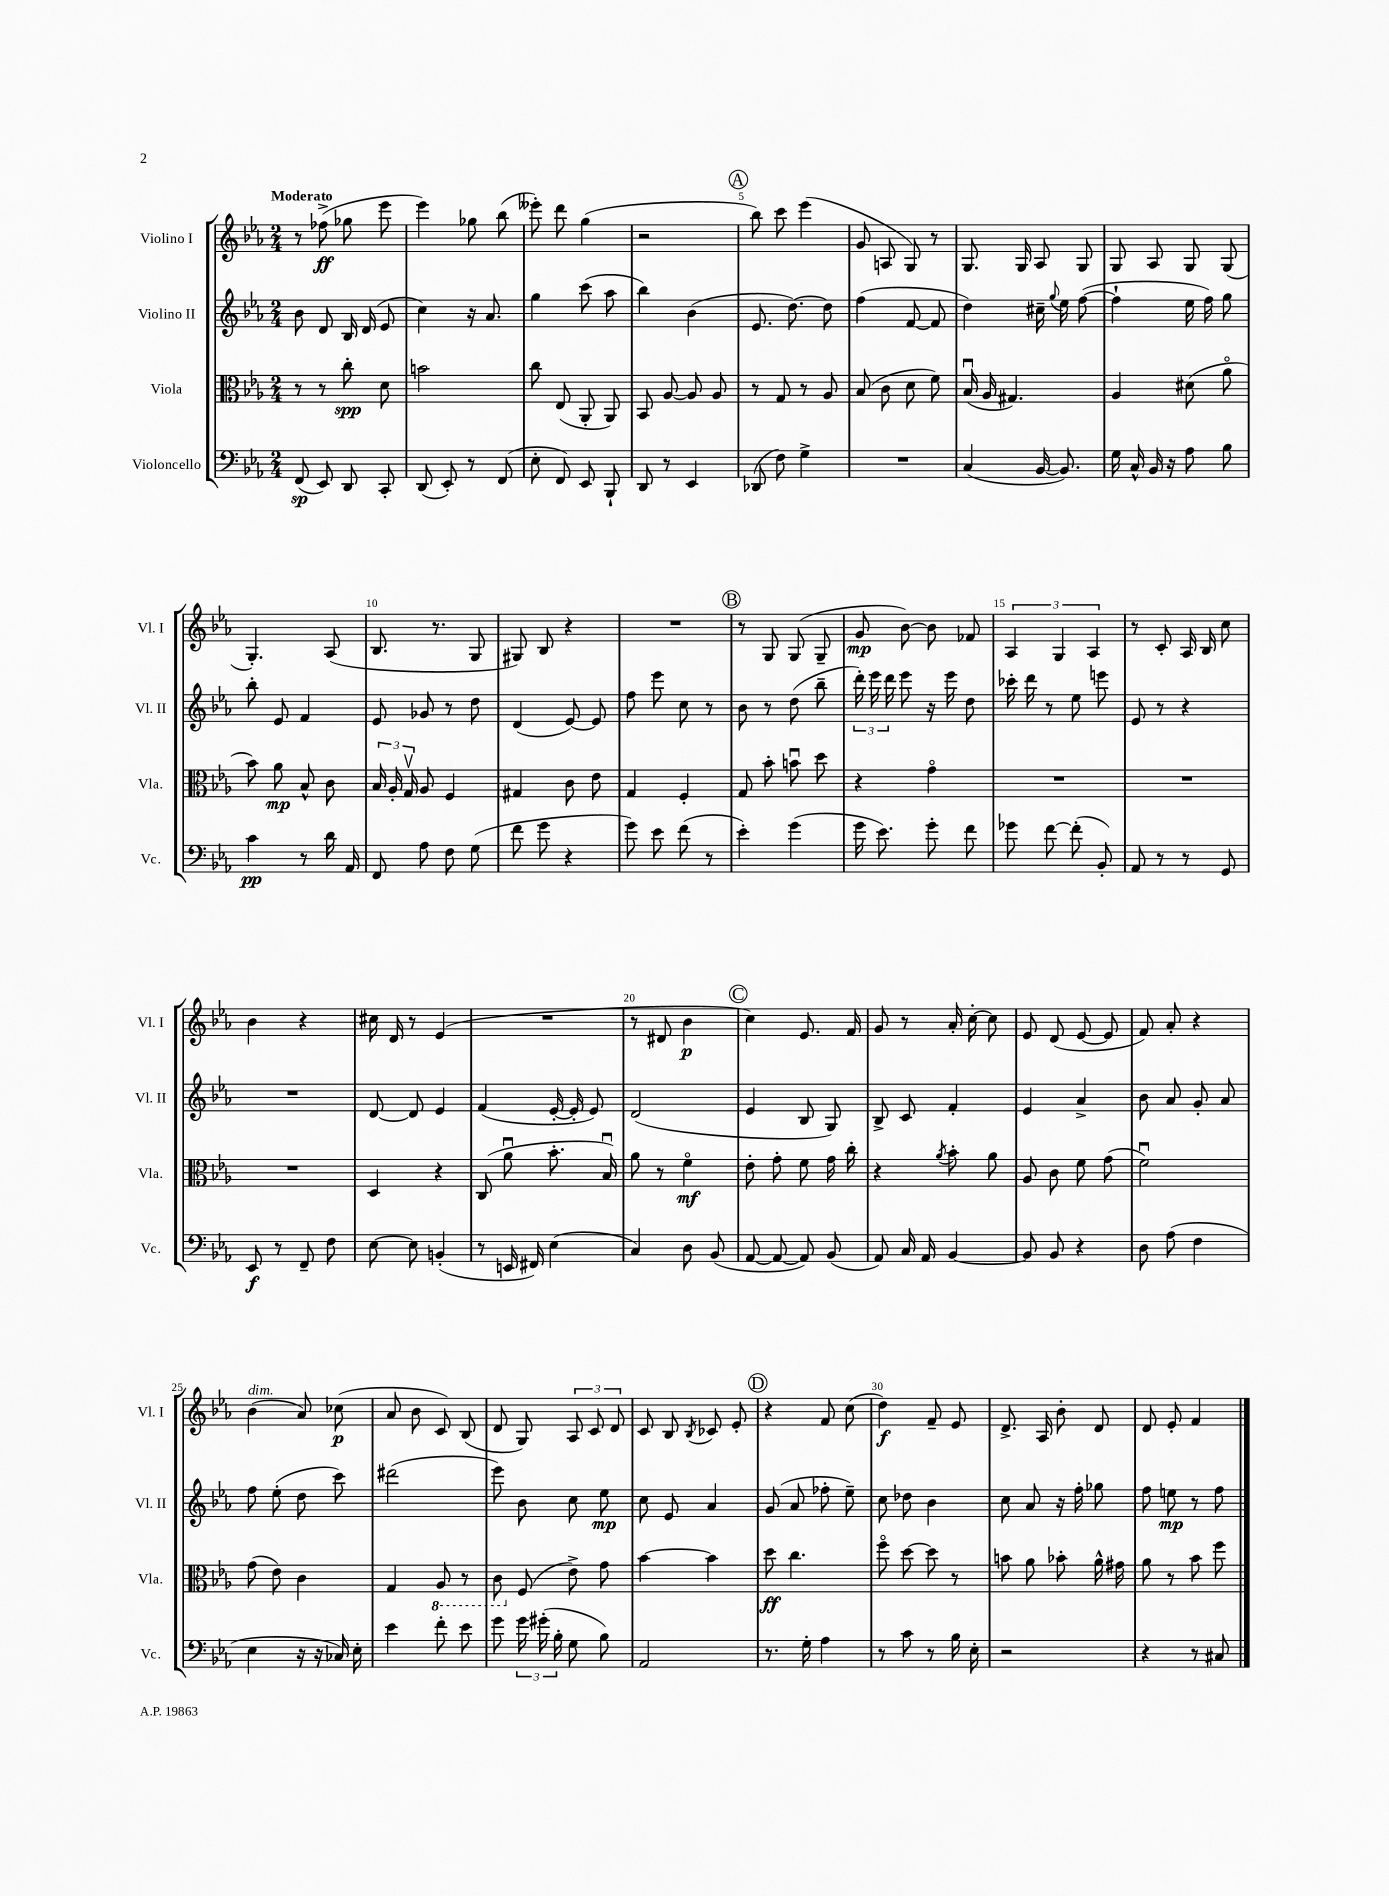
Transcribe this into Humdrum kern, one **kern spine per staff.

**kern	**kern	**kern	**kern
*staff4	*staff3	*staff2	*staff1
*clefF4	*clefC3	*clefG2	*clefG2
*k[b-e-a-]	*k[b-e-a-]	*k[b-e-a-]	*k[b-e-a-]
*M2/4	*M2/4	*M2/4	*M2/4
(8FF	8r	8b-	8r
8EE-)	8r	8d	(8ff-^
8DD	8cc'	16B-	8gg-
.	.	(16d	.
8CC'	8d	8e-	8eee-
=	=	=	=
(8DD	2b	4cc)	4eee-)
8EE-')	.	.	.
8r	.	16r	8gg-
.	.	8.a-	.
(8FF	.	.	(8bb-
=	=	=	=
8E-'	8cc	4gg	8eee--')
8FF)	(8E-	.	8ddd
8EE-	8AA-'	(8ccc	(4gg
8BBB-`	8AA-)	8aa-	.
=	=	=	=
8DD	8BB-	4bb-)	2r
8r	[8A-	.	.
4EE-	8A-]	(4b-	.
.	8A-	.	.
=	=	=	=
(8DD-	8r	8.e-	8bb-)
8F)	8G	.	8ccc
.	.	[8.dd)	.
4G^	8r	.	(4eee-
.	8A-	8dd]	.
=	=	=	=
2r	(8B-	(4ff	8g
.	8c	.	8A
.	8d	[8f	8G)
.	8f)	8f]	8r
=	=	=	=
(4C	(16B-u	4dd)	8.G
.	16A-	.	.
.	4.G#)	.	.
.	.	.	16G
[16BB-	.	16cc#~	8A-
.	.	8qqgg	.
8.BB-])	.	16ee-	.
.	.	([8ff	8G
=	=	=	=
16G	4A-	4ff`]	8G
16C^^	.	.	.
16BB-	.	.	8A-
16r	.	.	.
8A-	(8d#	16ee-	8G
.	.	16ff)	.
8B-	8a-o	8gg	(8G
=	=	=	=
4c	8b-)	8bb-'	4.G')
.	8a-	8e-	.
8r	8B-^^	4f	.
16d	8c	.	(8A-
16AA-	.	.	.
=	=	=	=
8FF	24B-	8e-	8.B-
.	24A-'	.	.
.	24Gv	.	.
8A-	8A-	8g-	.
.	.	.	8.r
8F	4F	8r	.
(8G	.	8dd	8G
=	=	=	=
8f	4G#	(4d	8G#)
8g	.	.	8B-
4r	8c	[8e-)	4r
.	8e-	8e-]	.
=	=	=	=
8g)	4G	8ff	2r
8e-	.	8eee-	.
(8f	4F'	8cc	.
8r	.	8r	.
=	=	=	=
4e-')	8G	8b-	8r
.	8b-'	8r	8G
(4g	8bu	(8dd	(8G
.	8dd	8bb-~	8G~
=	=	=	=
16g	4r	24ddd')	8g
.	.	24eee-	.
8.e-)	.	.	.
.	.	24ddd	.
.	.	8eee-	[8b-)
8g'	4go	16r	8b-]
.	.	16eee-	.
8f	.	8dd	8f-
=	=	=	=
8g-	2r	16ccc-'	6A-
.	.	16ddd	.
[8f	.	8r	.
.	.	.	6G
(8f']	.	8ee-	.
.	.	.	6A-
8BB-')	.	8eee	.
=	=	=	=
8AA-	2r	8e-	8r
8r	.	8r	8c'
8r	.	4r	16A-
.	.	.	16B-
8GG	.	.	8cc
=	=	=	=
8EE-	2r	2r	4b-
8r	.	.	.
8FF~	.	.	4r
8F	.	.	.
=	=	=	=
[8E-	4D	[8d	16cc#
.	.	.	16d
8E-]	.	8d]	8r
(4BB'	4r	4e-	(4e-
=	=	=	=
8r	(8C	(4f	2r
16EE	8a-u	.	.
16FF#)	.	.	.
(4E-	8.b-'	[16e-'	.
.	.	16e-']	.
.	.	8e-)	.
.	16B-u)	.	.
=	=	=	=
4C)	8a-	(2d	8r
.	8r	.	8d#
8D	4fo	.	4b-
(8BB-	.	.	.
=	=	=	=
[8AA-	8e-'	4e-	4cc)
8AA-_	8g'	.	.
8AA-])	8f	8B-	8.e-
(8BB-	16g	8G)	.
.	16cc'	.	16f
=	=	=	=
8AA-)	4r	8B-^	8g
16C	.	8c	8r
16AA-	.	.	.
.	8qa-	.	.
[4BB-	8b-'	4f'	16a-'
.	.	.	[16cc'
.	8a-	.	8cc]
=	=	=	=
8BB-]	8A-	4e-	8e-
8BB-	8c	.	(8d
4r	8f	4a-^	[8e-
.	(8g	.	8e-]
=	=	=	=
8D	2fu)	8b-	8f)
(8A-	.	8a-	8a-'
4F	.	8g'	4r
.	.	8a-	.
=	=	=	=
4E-	(8g	8ff	(4b-
.	8e-)	(8ee-'	.
16r	4c	8dd	8a-)
16r	.	.	.
16C-)	.	8ccc)	(8cc-
16E-'	.	.	.
=	=	=	=
4e-	4G	(2ddd#	8a-
.	.	.	8b-
8f'	8AA-	.	8c)
8e-	8r	.	(8B-
=	=	=	=
8g	8C	8eee-)	8d
24g	(8F	8b-	8G)
(24g#'	.	.	.
24B-'	.	.	.
8G	8e-^)	8cc	12A-
.	.	.	12c
8B-)	8g	8ee-	.
.	.	.	12d
=	=	=	=
2AA-	[4b-	8cc	8c
.	.	8e-	8B-
.	.	.	8qB-
.	4b-]	4a-	8c-
.	.	.	8e-'
=	=	=	=
8.r	8dd	(8g	4r
.	4.cc	8a-	.
16G'	.	.	.
4A-	.	8ff-'	8f
.	.	8ee-~)	(8cc
=	=	=	=
8r	8ffo	8cc	4dd)
8c	[8dd	8dd-	.
8r	8dd]	4b-	8f~
16B-	8r	.	8e-
16E-'	.	.	.
=	=	=	=
2r	8b	8cc	8.d^
.	8a-	8a-	.
.	.	.	16A-
.	8b-'	16r	8b-'
.	.	16ff'	.
.	16a-^^	8gg-	8d
.	16g#	.	.
=	=	=	=
4r	8a-	8ff	8d
.	8r	8ee	8e-'
8r	8b-	8r	4f
8C#	8ff	8ff	.
==	==	==	==
*-	*-	*-	*-
